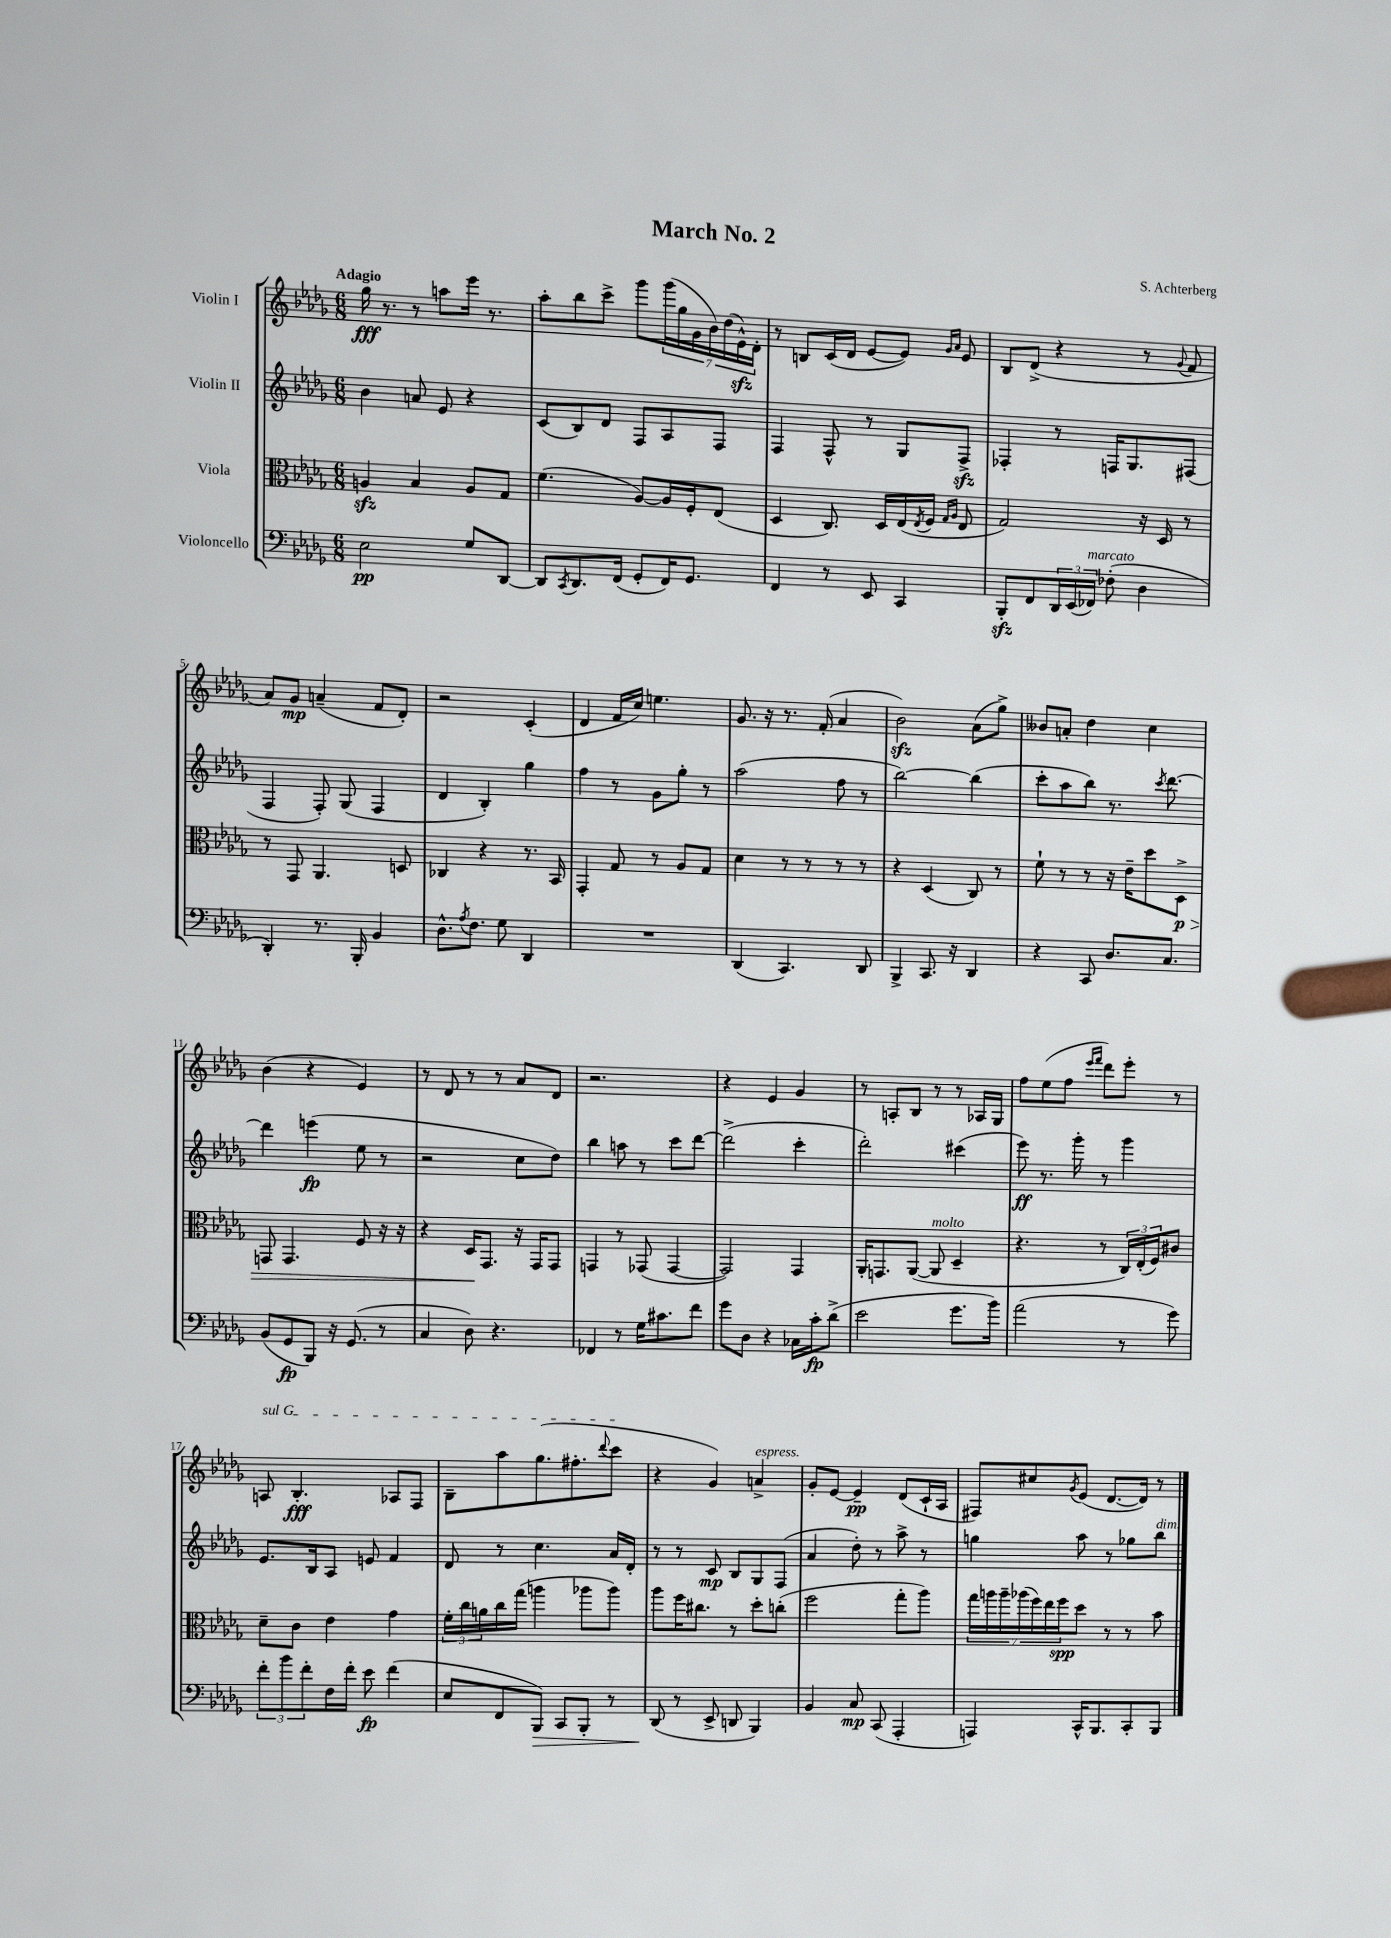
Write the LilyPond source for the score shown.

\header { title = "March No. 2" composer = "S. Achterberg" }
<<
\new StaffGroup <<
\new Staff = "s0" \with { instrumentName = "Violin I" } {
    \clef treble \key des \major \numericTimeSignature \time 6/8 \tempo "Adagio"
    ges''16\fff r8. r8 a''8 ees'''16 r8. |
    aes''8-. bes''8 c'''8-> ges'''8 \tuplet 7/4 { ges'''16( ges''16 ges'16 bes'16) des''16( ees'16-^\sfz) des'16-. } |
    r8 b8 c'16( des'16 ees'8~ ees'8) \grace { ges'16 aes'16 } ees'8 |
    bes8 des'8->( r4 r8 \appoggiatura { ges'8 } f'8 |
    aes'8) ges'8\mp a'4--( f'8 des'8-.) |
    r2 c'4-.( |
    des'4 f'16 c''16) e''4. |
    ges'8. r16 r8. f'16-.( aes'4 |
    bes'2\sfz) aes'8( ges''8->) |
    beses'8 a'8-. des''4 c''4 |
    bes'4( r4 ees'4) |
    r8 des'8 r8 r8 aes'8 des'8 |
    r2. |
    r4 ees'4 ges'4 |
    r8 a8-. bes8 r8 r8 aes16 ges16 |
    f''8 ees''8( f''8 \grace { ees'''16 f'''16 } des'''8) ees'''8-. r8 |
    \once \override TextSpanner.bound-details.left.text = \markup { \italic "sul G" } a8\startTextSpan bes4.-.\fff aes8 f8 |
    bes8-- aes''8 ges''8.( fis''8.-. \appoggiatura { des'''8 } c'''8\stopTextSpan |
    r4 ges'4) a'4->^\markup { \italic "espress." } |
    ges'8-. ees'8~ ees'4--\pp des'8( c'16-! aes16 |
    fis8) cis''8 \acciaccatura { ges'8 } ees'8( des'8.~ des'16) r8 \bar "|." |
}
\new Staff = "s1" \with { instrumentName = "Violin II" } {
    \clef treble \key des \major \numericTimeSignature \time 6/8
    bes'4 a'8 ees'8 r4 |
    c'8( bes8) des'8 f8 aes8 f8 |
    f4 f8-^ r8 ges8 f8->\sfz |
    fes4-. r8 f16 ges8. fis8( |
    f4 f8-.) ges8( f4 |
    des'4 bes4-.) ges''4 |
    f''4 r8 ges'8 ges''8-. r8 |
    aes''2( f''8 r8 |
    bes''2~) bes''4( |
    c'''8-. aes''8 bes''8) r8. \acciaccatura { c'''8 } des'''8.~ |
    des'''4 e'''4\fp( ees''8 r8 |
    r2 c''8 des''8) |
    bes''4 a''8 r8 c'''8 des'''8~ |
    des'''2->( c'''4-. |
    des'''2-.) cis'''4( |
    ees'''8\ff) r8. ges'''16-. r8 ges'''4 |
    ees'8. bes16 aes8 e'8 f'4 |
    des'8 r8 c''4. aes'16 des'16-. |
    r8 r8 c'8\mp bes8 ges8 f8( |
    aes'4 des''8-.) r8 aes''8-> r8 |
    g''4 aes''8 r8 ges''8 bes''8^\markup { \italic "dim." } \bar "|." |
}
\new Staff = "s2" \with { instrumentName = "Viola" } {
    \clef alto \key des \major \numericTimeSignature \time 6/8
    a4\sfz bes4 a8 ges8 |
    f'4.( aes8~) aes16 f16-. ees8( |
    des4 c8.) des16 ees16( \acciaccatura { ees8 } f16 \grace { ges16 aes16 } ees8 |
    ges2) r16 des16 r8 |
    r8 ges,8 aes,4. d8 |
    ces4 r4 r8. bes,16 |
    ges,4-. ges8 r8 aes8 ges8 |
    des'4 r8 r8 r8 r8 |
    r4 des4( c8) r8 |
    f'8-! r8 r8 r16 ees'16-- des''8 des8->\p\> |
    g,8 g,4. f8 r16 r16 |
    r4 des16\! ges,8. r16 ges,16 ges,8 |
    g,4 r8 ges,8( ges,4~ |
    ges,2) ges,4 |
    aes,16-. g,8. aes,8~( aes,8^\markup { \italic "molto" } des4-- |
    r4. r8 \tuplet 3/2 { c16) ees16-.( f16) } cis'8 |
    des'8-- c'8 ees'4 ges'4 |
    \tuplet 3/2 { f'16-. c''16 a'16 } c''16 ges''16( a''4 aes''8 aes''8) |
    aes''8 f''16 cis''8. r8 des''8-. c''8-.( |
    f''2 ges''8-. aes''8) |
    \tuplet 7/4 { ges''16 a''16 a''16-- aes''16( f''16) ees''16 f''16\spp } des''8 r8 r8 bes'8 \bar "|." |
}
\new Staff = "s3" \with { instrumentName = "Violoncello" } {
    \clef bass \key des \major \numericTimeSignature \time 6/8
    ees2\pp ges8 des,8~ |
    des,8 \acciaccatura { c,8 } des,8. f,16( ges,8-. f,16) ges,8. |
    f,4 r8 ees,8 c,4 |
    bes,,8-.\sfz f,8 \tuplet 3/2 { des,16 ees,16( fes,16^\markup { \italic "marcato" }) } fes8-.( des4 |
    des,4-.) r8. bes,,16-. bes,4 |
    des8.-^ \acciaccatura { aes8 } f8. ges8 des,4 |
    R2. |
    des,4( c,4.) des,8 |
    bes,,4-> c,8. r16 des,4 |
    r4 c,8 des8. c8. |
    bes,8( ges,8\fp bes,,8) r16 ges,8.( r8 |
    c4 des8) r4. |
    fes,4 r8 ges16 cis'8. f'8 |
    ges'8 des8 r4 ces16 c'16-.\fp des'8->( |
    ees'2 ges'8. bes'16) |
    aes'2( r8 ges'8) |
    \tuplet 3/2 { f'8-. bes'8 f'8-. } f16 f'16-. ees'8\fp f'4( |
    ees8 f,8 bes,,8\>) c,8 bes,,8-. r8 |
    des,8\!( r8 ees,8-> d,8 bes,,4) |
    bes,4 c8\mp c,8( aes,,4-. |
    a,,4) c,16-^ bes,,8. c,8-. bes,,8 \bar "|." |
}
>>
>>
